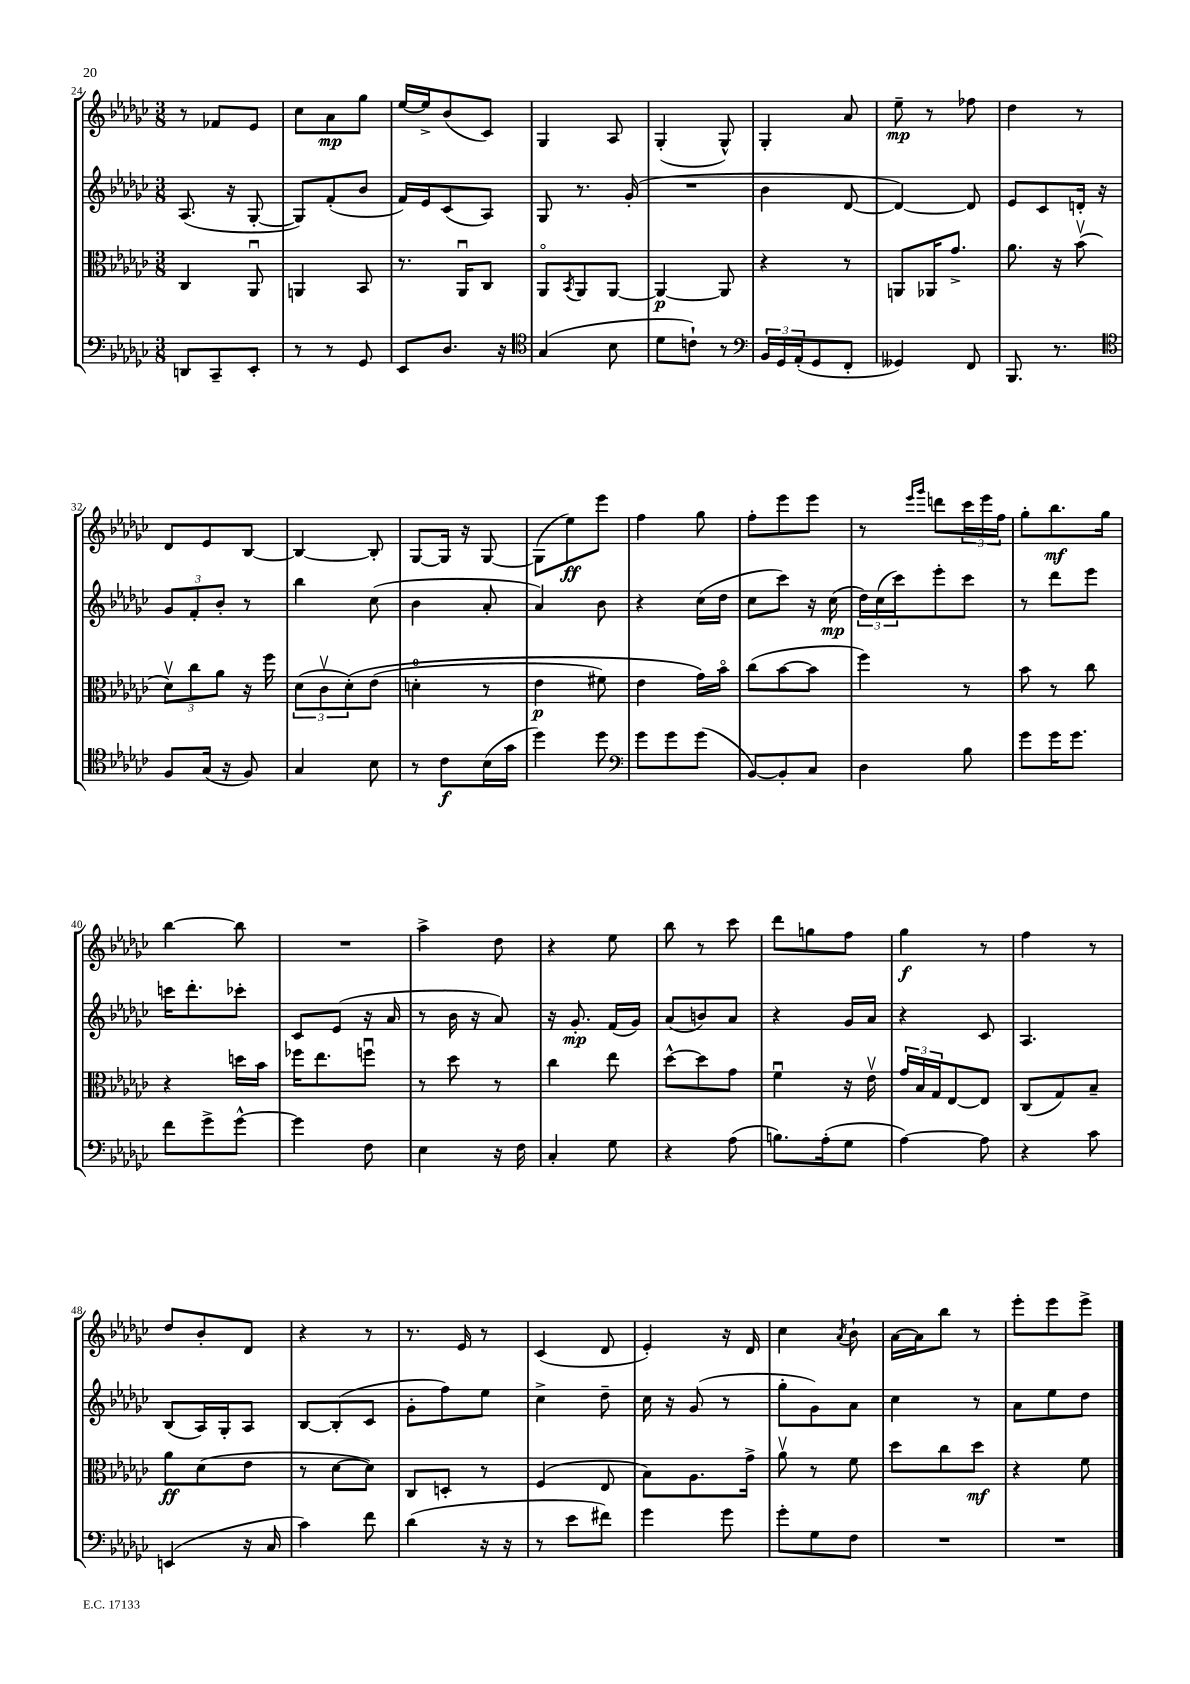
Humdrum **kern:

**kern	**kern	**kern	**kern
*staff4	*staff3	*staff2	*staff1
*clefF4	*clefC3	*clefG2	*clefG2
*k[b-e-a-d-g-c-]	*k[b-e-a-d-g-c-]	*k[b-e-a-d-g-c-]	*k[b-e-a-d-g-c-]
*M3/8	*M3/8	*M3/8	*M3/8
8DD/L	4C-/	(8.A-/	8r
8CC-~/	.	.	8f-/L
.	.	16r	.
8EE-'/J	8AA-u/	[8G-'/	8e-/J
=	=	=	=
8r	4AA/	8G-/]L)	8cc-\L
8r	.	(8f'/	8a-\
8GG-/	8BB-/	8b-/J	8gg-\J
=	=	=	=
8EE-/L	8.r	16f/LL)	[16ee-/LL
.	.	16e-/J	16ee-^/]J
8.D-/J	.	(8c-/	(8b-/
.	16AA-u/LK	.	.
.	8C-/J	8A-/J)	8c-/J)
16r	.	.	.
=	=	=	=
*clefC4	*	*	*
(4G-/	8AA-o/L	8G-/	4G-/
.	8qBB-/	.	.
.	8AA-/	8.r	.
8B-\	[8AA-/J	.	8A-/
.	.	(16g-'/	.
=	=	=	=
8d-\L	4AA-/_	4.r	(4G-'/
8c`\J)	.	.	.
8r	8AA-/]	.	8G-^^/)
=	=	=	=
*clefF4	*	*	*
24BB-/LL	4r	4b-\	4G-'/
24GG-/	.	.	.
(24AA-'/J	.	.	.
8GG-/	.	.	.
8FF'/J	8r	[8d-/	8a-/
=	=	=	=
4GG--/)	8AA/L	4d-/_)	8ee-~\
.	16AA-/K	.	8r
.	8.g-^/J	.	.
8FF/	.	8d-/]	8ff-\
=	=	=	=
8.BBB-/	8.a-\	8e-/L	4dd-\
.	.	8c-/	.
8.r	16r	.	.
.	(8b-v\	16d'/Jk	8r
.	.	16r	.
=	=	=	=
*clefC4	*	*	*
8F/L	12d-v\L)	12g-/L	8d-/L
.	12cc-\	12f'/	.
(16G-/Jk	.	.	8e-/
.	12a-\J	12b-'/J	.
16r	.	.	.
8F/)	16r	8r	[8B-/J
.	16ff\	.	.
=	=	=	=
4G-/	(12d-\L	4bb-\	4B-/_
.	12c-v\	.	.
.	&(12d-'\)	.	.
8B-\	(8e-\J	(8cc-\	8B-'/]
=	=	=	=
8r	4d'\	4b-\	[8G-/L
8c-\L	.	.	16G-/]Jk
.	.	.	16r
(16B-\L	8r	8a-'/	[8G-/
16g-\JJ	.	.	.
=	=	=	=
4dd-\)	4e-\	4a-/)	(8G-\]L
.	.	.	8ee-\)
8dd-\	8f#\)	8b-\	8eee-\J
=	=	=	=
*clefF4	*	*	*
8g-\L	4e-\	4r	4ff\
8g-\	.	.	.
(8g-\J	16g-\LL&)	(16cc-\LL	8gg-\
.	16b-o\JJ	16dd-\JJ	.
=	=	=	=
[8BB-/L)	(8cc-\L	8cc-\L	8ff'\L
8BB-'/]	[8b-\	8ccc-\J)	8eee-\
8C-/J	8b-\]J	16r	8eee-\J
.	.	(16cc-\	.
=	=	=	=
4D-\	4ff\)	24dd-\LL)	8r
.	.	(24cc-\	.
.	.	24ccc-\J)	.
.	.	.	16qqeee-/LL
.	.	.	16qqggg-/JJ
.	.	8eee-'\	8ddd\L
8B-\	8r	8ccc-\J	24ccc-\L
.	.	.	24eee-\
.	.	.	24ff\JJ
=	=	=	=
8g-\L	8b-\	8r	8gg-'\L
16g-\K	8r	8ddd-\L	8.bb-\
8.g-\J	.	.	.
.	8cc-\	8eee-\J	.
.	.	.	16gg-\Jk
=	=	=	=
8f\L	4r	16ccc\LK	[4bb-\
.	.	8.ddd-'\	.
8g-^\	.	.	.
[8g-^^\J	16dd\LL	8ccc-'\J	8bb-\]
.	16b-\JJ	.	.
=	=	=	=
4g-\]	16ff-\LK	8c-/L	4.r
.	8.ee-\	.	.
.	.	(8e-/J	.
8F\	8ffu\J	16r	.
.	.	16a-/	.
=	=	=	=
4E-\	8r	8r	4aa-^\
.	8dd-\	16b-\	.
.	.	16r	.
16r	8r	8a-/)	8dd-\
16F\	.	.	.
=	=	=	=
4C-'/	4cc-\	16r	4r
.	.	8.g-'/	.
8G-\	8ee-\	(16f/LL	8ee-\
.	.	16g-/JJ)	.
=	=	=	=
4r	[8dd-^^\L	(8a-/L	8bb-\
.	8dd-\]	8b/)	8r
(8A-\	8g-\J	8a-/J	8ccc-\
=	=	=	=
8.B\L)	4fu\	4r	8ddd-\L
.	.	.	8gg\
(16A-'\k	.	.	.
8G-\J	16r	16g-/LL	8ff\J
.	16e-v\	16a-/JJ	.
=	=	=	=
[4A-\)	24g-/LL	4r	4gg-\
.	24B-/	.	.
.	24G-/J	.	.
.	[8E-/	.	.
8A-\]	8E-/]J	8c-/	8r
=	=	=	=
4r	(8C-/L	4.A-/	4ff\
.	8G-/)	.	.
8c-\	8B-~/J	.	8r
=	=	=	=
(4EE/	8a-\L	(8B-/L	8dd-/L
.	(8d-\	16A-/L)	8b-'/
.	.	16G-'/J	.
16r	8e-\J	8A-/J	8d-/J
16C-/	.	.	.
=	=	=	=
4c-\)	8r	[8B-/L	4r
.	[8d-\L	(8B-'/]	.
8f\	8d-\]J)	8c-/J	8r
=	=	=	=
(4d-\	8C-/L	8g-'\L	8.r
.	8D'/J	8ff\)	.
.	.	.	16e-/
16r	8r	8ee-\J	8r
16r	.	.	.
=	=	=	=
8r	(4F/	4cc-^\	(4c-/
8e-\L	.	.	.
8f#\J)	8E-/	8dd-~\	8d-/
=	=	=	=
4g-\	8B-\L)	16cc-\	4e-'/)
.	.	16r	.
.	8.A-\	(8g-/	.
8g-\	.	8r	16r
.	16g-^\Jk	.	16d-/
=	=	=	=
8g-'\L	8a-v\	8gg-'\L	4cc-\
8G-\	8r	8g-\)	.
.	.	.	8qa-/
8F\J	8f\	8a-\J	8b-`\
=	=	=	=
4.r	8dd-\L	4cc-\	[16a-\LL
.	.	.	16a-\]J
.	8cc-\	.	8bb-\J
.	8dd-\J	8r	8r
=	=	=	=
4.r	4r	8a-\L	8eee-'\L
.	.	8ee-\	8eee-\
.	8f\	8dd-\J	8eee-^\J
==	==	==	==
*-	*-	*-	*-
